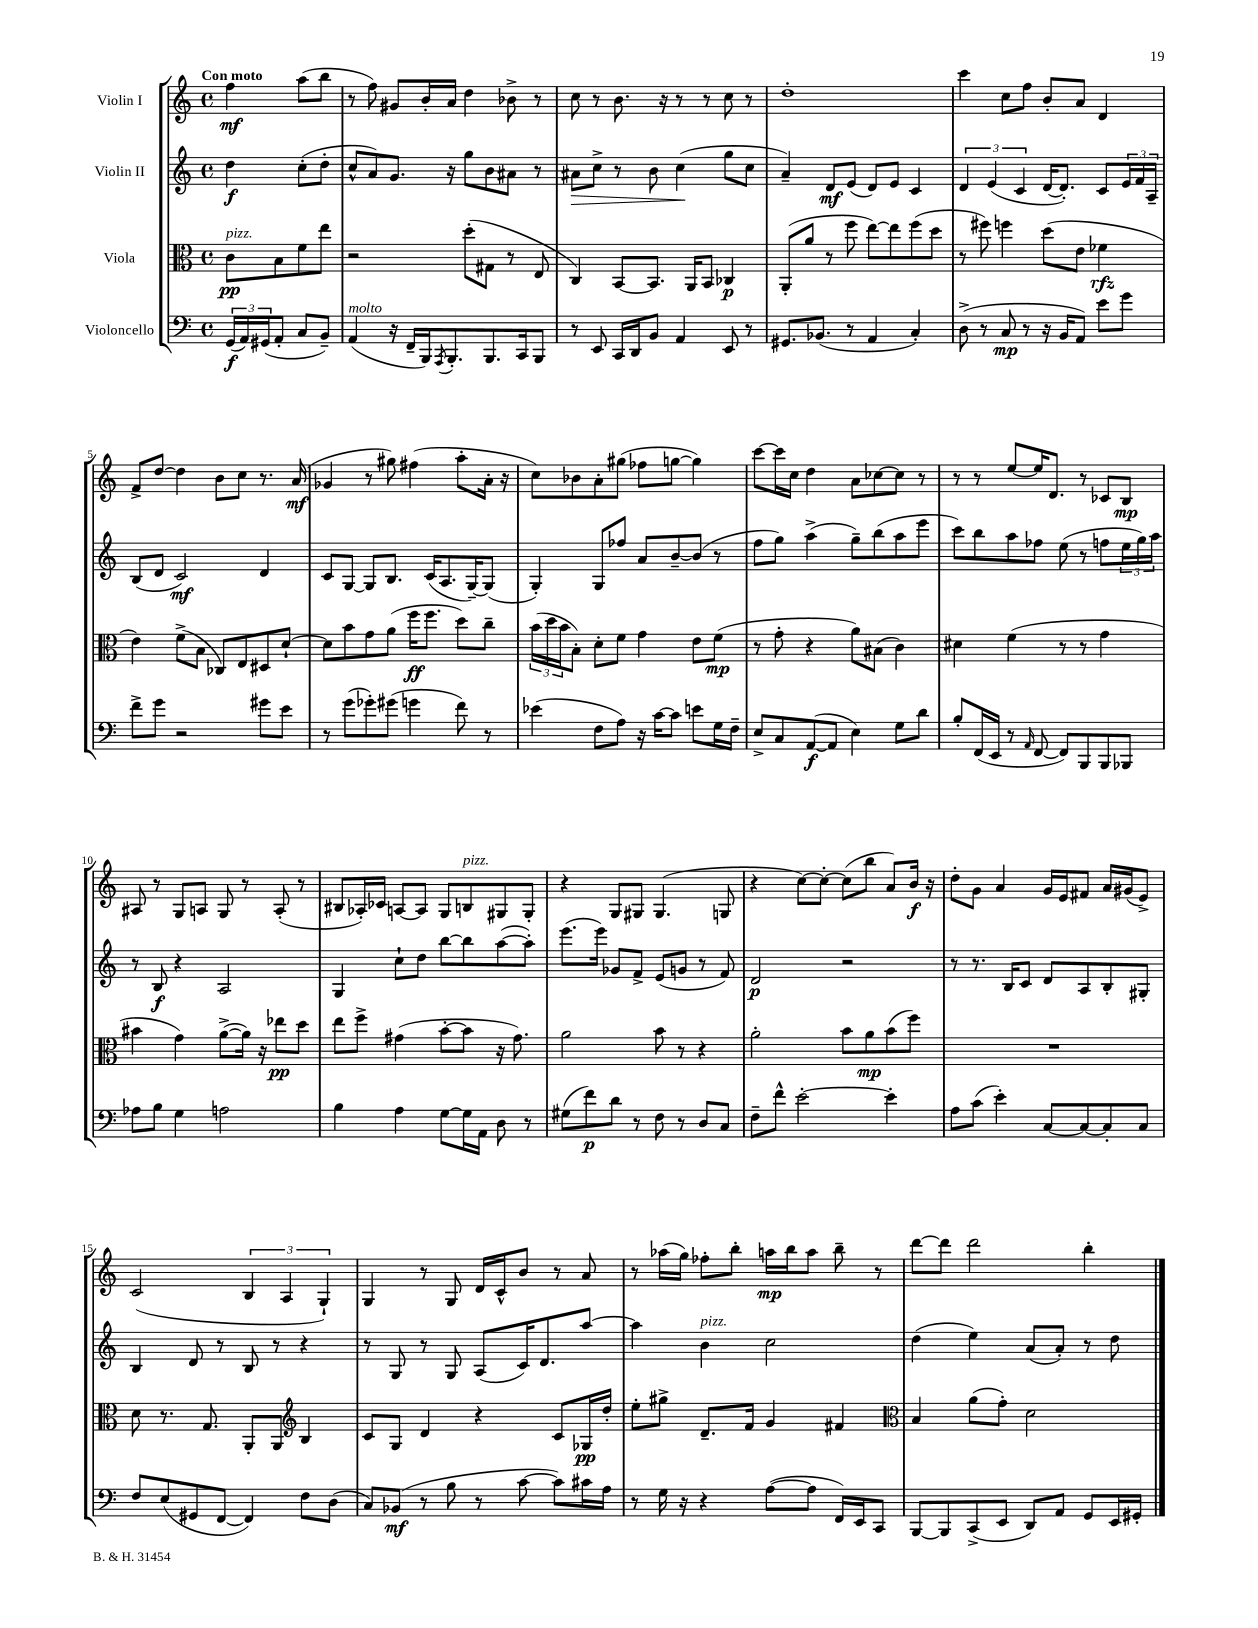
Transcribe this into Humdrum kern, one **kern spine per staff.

**kern	**dynam	**kern	**dynam	**kern	**dynam	**kern	**dynam
*part4	*part4	*part3	*part3	*part2	*part2	*part1	*part1
*staff4	*staff4	*staff3	*staff3	*staff2	*staff2	*staff1	*staff1
*I"Violoncello	*	*I"Viola	*	*I"Violin II	*	*I"Violin I	*
*clefF4	*	*clefC3	*	*clefG2	*	*clefG2	*
*k[]	*	*k[]	*	*k[]	*	*k[]	*
*M4/4	*	*M4/4	*	*M4/4	*	*M4/4	*
*met(c)	*	*met(c)	*	*met(c)	*	*met(c)	*
=	=	=	=	=	=	=	=
!	!	!	!	!	!	!LO:TX:a:B:t=Con moto	!
!	!	!LO:TX:a:i:t=pizz.	!	!	!	!	!
(24GG/LL	f	8c\L	pp	4dd\	f	4ff\	mf
24AA/)	.	.	.	.	.	.	.
(24GG#X/J	.	.	.	.	.	.	.
8AA'/J	.	8B\	.	.	.	.	.
8C/L	.	8f\	.	(8cc'\L	.	(8aa\L	.
8BB~/J)	.	8ee\J	.	8dd'\J	.	8bb\J	.
=1	=1	=1	=1	=1	=1	=1	=1
!LO:TX:a:i:t=molto	!	!	!	!	!	!	!
(4AA/	.	2r	.	8cc^^/L	.	8r	.
.	.	.	.	8a/)	.	8ff\)	.
16r	.	.	.	8.g/J	.	8g#X/L	.
16FF~/LL	.	.	.	.	.	.	.
16BBB/J)	.	.	.	.	.	16b'/L	.
8qAAA/	.	.	.	.	.	.	.
8.BBB'/	.	.	.	16r	.	16a/JJ	.
.	.	(8dd'\L	.	8gg\L	.	4dd\	.
8.BBB/	.	8G#X\J	.	8b\	.	.	.
.	.	8r	.	8a#X\J	.	8b-X^\	.
16CC/k	.	.	.	.	.	.	.
8BBB/J	.	8E/	.	8r	.	8r	.
=2	=2	=2	=2	=2	=2	=2	=2
!	!	!	!	!	!LO:HP:b	!	!
8r	.	4C/)	.	8a#X\L	>	8cc\	.
8EE/	.	.	.	8cc^\J	.	8r	.
16CC/LL	.	[8BB/L	.	8r	.	8.b\	.
16DD/J	.	.	.	.	.	.	.
8BB/J	.	8.BB/J]	.	8b\	.	.	.
.	.	.	.	.	.	16r	.
4AA/	.	.	.	(4cc\	.	8r	.
.	.	16AA/KL	.	.	.	.	.
.	.	8BB/J	.	.	.	8r	.
8EE/	.	4C-X/	p	8gg\L	]	8cc\	.
8r	.	.	.	8cc\J	.	8r	.
=3	=3	=3	=3	=3	=3	=3	=3
8.GG#X/L	.	(8AA'/L	.	4a~/)	.	1dd'	.
.	.	8a/J	.	.	.	.	.
(8.BB-X/J	.	.	.	.	.	.	.
.	.	8r	.	8d/L	mf	.	.
8r	.	8ff\	.	(8e/J	.	.	.
4AA/	.	[8ee\L)	.	8d/L)	.	.	.
.	.	8ee\]	.	8e/J	.	.	.
4C'/)	.	(8ff\	.	4c/	.	.	.
.	.	8dd\J	.	.	.	.	.
=4	=4	=4	=4	=4	=4	=4	=4
(8D^\	.	8r	.	6d/	.	4ccc\	.
8r	.	8ff#X\)	.	.	.	.	.
.	.	.	.	(6e/	.	.	.
8C/	mp	4ffn\	.	.	.	8cc\L	.
.	.	.	.	6c/	.	.	.
8r	.	.	.	.	.	8ff\J	.
16r	.	(8dd\L	.	[16d/KL	.	8b'/L	.
16BB/KL	.	.	.	8.d'/J])	.	.	.
8AA/J)	.	8e\J	.	.	.	8a/J	.
8e\L	.	4f-X\	rfz	8c/L	.	4d/	.
8g\J	.	.	.	24e/L	.	.	.
.	.	.	.	24f/	.	.	.
.	.	.	.	24A~/JJ	.	.	.
!!LO:LB:g=z
=5	=5	=5	=5	=5	=5	=5	=5
8f^\L	.	4e\)	.	(8B/L	.	8f^/L	.
8g\J	.	.	.	8d/J	.	[8dd/J	.
2r	.	(8f^\L	.	2c/)	mf	4dd\]	.
.	.	8B\J	.	.	.	.	.
.	.	8C-X/L)	.	.	.	8b\L	.
.	.	8E/	.	.	.	8cc\J	.
8g#X\L	.	8D#X/	.	4d/	.	8.r	.
8e\J	.	[8d`/J	.	.	.	.	.
.	.	.	.	.	.	(16a/	mf
=6	=6	=6	=6	=6	=6	=6	=6
8r	.	8d\L]	.	8c/L	.	4g-X/	.
(8g\L	.	8b\	.	[8G/J	.	.	.
8g-X'\)	.	8g\	.	8G/L]	.	8r	.
(8g#X\J	.	(8a\J	.	8.B/J	.	8gg#X\)	.
4gn\	.	16ff\KL	ff	.	.	(4ff#X\	.
.	.	8.ff\J	.	(16c/KL	.	.	.
.	.	.	.	8.A/	.	.	.
8f\)	.	8dd\L)	.	.	.	8aa'\L	.
.	.	.	.	[16G~/K)	.	.	.
8r	.	8cc~\J	.	(8G/J]	.	16a'\Jk	.
.	.	.	.	.	.	16r	.
=7	=7	=7	=7	=7	=7	=7	=7
(4e-X\	.	(24b\LL	.	4G'/)	.	8cc\L)	.
.	.	24dd\	.	.	.	.	.
.	.	24b\J	.	.	.	.	.
.	.	8B'\J)	.	.	.	8b-X\	.
8F\L	.	8d'\L	.	8G/L	.	8a'\	.
8A\J)	.	8f\J	.	8ff-X/J	.	(8gg#X\J	.
16r	.	4g\	.	8a/L	.	8ff-X\L	.
[16c\KL	.	.	.	.	.	.	.
8c\J]	.	.	.	[8b~/	.	[8ggn\J	.
8en\L	.	8e\L	.	(8b/J]	.	4gg\])	.
16G\L	.	(8f\J	mp	8r	.	.	.
16F~\JJ	.	.	.	.	.	.	.
=8	=8	=8	=8	=8	=8	=8	=8
8E^/L	.	8r	.	8ff\L	.	[8ccc\L	.
8C/	.	8g'\	.	8gg\J)	.	16ccc\L]	.
.	.	.	.	.	.	16cc\JJ	.
([8AA/	f	4r	.	(4aa^\	.	4dd\	.
8AA/J]	.	.	.	.	.	.	.
4E\)	.	8a\L)	.	8gg~\L)	.	8a\L	.
.	.	(8B#X\J	.	(8bb\	.	[8cc-X\	.
8G\L	.	4c\)	.	8aa\	.	8cc-\J]	.
8d\J	.	.	.	8eee\J	.	8r	.
=9	=9	=9	=9	=9	=9	=9	=9
8B'/L	.	4d#X\	.	8ccc\L)	.	8r	.
(16FF/L	.	.	.	8bb\	.	8r	.
16EE/JJ	.	.	.	.	.	.	.
8r	.	(4f\	.	8aa\	.	[8ee/L	.
16qqAA/	.	.	.	.	.	.	.
[8FF/	.	.	.	8ff-X\J	.	16ee/K]	.
.	.	.	.	.	.	8.d/J	.
8FF/L])	.	8r	.	(8ee\	.	.	.
8BBB/	.	8r	.	8r	.	8r	.
8BBB/	.	4g\	.	8ffn\L	.	8c-X/L	.
8BBB-X/J	.	.	.	24ee\L	.	8B/J	mp
.	.	.	.	24gg\)	.	.	.
.	.	.	.	24aa\JJ	.	.	.
!!LO:LB:g=z
=10	=10	=10	=10	=10	=10	=10	=10
8A-X\L	.	4b#X\	.	8r	.	8A#X/	.
8B\J	.	.	.	8B/	f	8r	.
4G\	.	4g\)	.	4r	.	8G/L	.
.	.	.	.	.	.	8An/J	.
2An\	.	([8a^\L	.	2A/	.	8G/	.
.	.	16a\Jk])	.	.	.	8r	.
.	.	16r	.	.	.	.	.
.	.	8ee-X\L	pp	.	.	(8A'/	.
.	.	8dd\J	.	.	.	8r	.
=11	=11	=11	=11	=11	=11	=11	=11
4B\	.	8ee\L	.	4G/	.	8B#X/L	.
.	.	8ff^\J	.	.	.	16A-X'/L)	.
.	.	.	.	.	.	16c-X/JJ	.
4A\	.	(4g#X\	.	8cc`\L	.	[8An/L	.
.	.	.	.	8dd\J	.	8A/J]	.
[8G\L	.	[8b'\L	.	[8bb\L	.	8G/L	.
!	!	!	!	!	!	!LO:TX:a:i:t=pizz.	!
16G\L]	.	8b\J]	.	8bb\]	.	8Bn/	.
16AA\JJ	.	.	.	.	.	.	.
8D\	.	16r	.	([8aa\	.	8G#X/	.
.	.	8.g#\)	.	.	.	.	.
8r	.	.	.	8aa'\J])	.	8G#'/J	.
=12	=12	=12	=12	=12	=12	=12	=12
(8G#X\L	.	2a\	.	(8.eee\L	.	4r	.
8f\)	p	.	.	.	.	.	.
.	.	.	.	16eee\Jk)	.	.	.
8d\J	.	.	.	8g-X/L	.	8G/L	.
8r	.	.	.	8f^/J	.	8G#X/J	.
8F\	.	8b\	.	(8e/L	.	(4.G#/	.
8r	.	8r	.	8gn/J	.	.	.
8D/L	.	4r	.	8r	.	.	.
8C/J	.	.	.	8f/)	.	8Gn/	.
=13	=13	=13	=13	=13	=13	=13	=13
8F~\L	.	2a'\	.	2d/	p	4r	.
8f^^\J	.	.	.	.	.	.	.
[2e'\	.	.	.	.	.	[8cc\L)	.
.	.	.	.	.	.	8cc'\J_	.
.	.	8b\L	.	2r	.	(8cc\L]	.
.	.	8a\	mp	.	.	8bb\J	.
4e'\]	.	(8b\	.	.	.	8a/L)	.
.	.	8ff\J)	.	.	.	16b/Jk	f
.	.	.	.	.	.	16r	.
=14	=14	=14	=14	=14	=14	=14	=14
8A\L	.	1r	.	8r	.	8dd'\L	.
(8c\J	.	.	.	8.r	.	8g\J	.
4e'\)	.	.	.	.	.	4a/	.
.	.	.	.	16B/KL	.	.	.
.	.	.	.	8c/J	.	.	.
[8C/L	.	.	.	8d/L	.	16g/LL	.
.	.	.	.	.	.	16e/J	.
8C/_	.	.	.	8A/	.	8f#X/J	.
8C'/]	.	.	.	8B'/	.	16a/LL	.
.	.	.	.	.	.	(16g#X/J	.
8C/J	.	.	.	8G#X'/J	.	8e^/J)	.
!!LO:LB:g=z
=15	=15	=15	=15	=15	=15	=15	=15
8F/L	.	8d\	.	4B/	.	(2c/	.
(8E/	.	8.r	.	.	.	.	.
8GG#X/	.	.	.	8d/	.	.	.
.	.	8.G/	.	.	.	.	.
[8FF/J	.	.	.	8r	.	.	.
4FF/])	.	8AA'/L	.	8B/	.	6B/	.
.	.	8AA/J	.	8r	.	.	.
.	.	.	.	.	.	6A/	.
*	*	*clefG2	*	*	*	*	*
8F\L	.	4B/	.	4r	.	.	.
.	.	.	.	.	.	6G`/)	.
(8D\J	.	.	.	.	.	.	.
=16	=16	=16	=16	=16	=16	=16	=16
8C/L)	.	8c/L	.	8r	.	4G/	.
(8BB-X/J	mf	8G/J	.	8G/	.	.	.
8r	.	4d/	.	8r	.	8r	.
8B\	.	.	.	8G/	.	8G/	.
8r	.	4r	.	(8A/L	.	16d/LL	.
.	.	.	.	.	.	16c^^/J	.
[8c\	.	.	.	16c/K)	.	8b/J	.
.	.	.	.	8.d/	.	.	.
8c\L])	.	8c/L	.	.	.	8r	.
16c#X\L	.	16G-X/L	pp	[8aa/J	.	8a/	.
16A\JJ	.	16dd'/JJ	.	.	.	.	.
=17	=17	=17	=17	=17	=17	=17	=17
8r	.	8ee'\L	.	4aa\]	.	8r	.
16G\	.	8gg#X^\J	.	.	.	(16aa-X\LL	.
16r	.	.	.	.	.	16gg\JJ)	.
!	!	!	!	!LO:TX:a:i:t=pizz.	!	!	!
4r	.	8.d~/L	.	4b\	.	8ff-X'\L	.
.	.	.	.	.	.	8bb'\J	.
.	.	16f/Jk	.	.	.	.	.
([8A\L	.	4g/	.	2cc\	.	16aan\LL	mp
.	.	.	.	.	.	16bb\J	.
8A\J]	.	.	.	.	.	8aa\J	.
16FF/LL)	.	4f#X/	.	.	.	8bb~\	.
16EE/J	.	.	.	.	.	.	.
8CC/J	.	.	.	.	.	8r	.
=18	=18	=18	=18	=18	=18	=18	=18
*	*	*clefC3	*	*	*	*	*
[8BBB/L	.	4B/	.	(4dd\	.	[8ddd\L	.
8BBB/]	.	.	.	.	.	8ddd\J]	.
(8CC^/	.	(8a\L	.	4ee\)	.	2ddd\	.
8EE/J	.	8g'\J)	.	.	.	.	.
8DD/L)	.	2d\	.	(8a/L	.	.	.
8AA/J	.	.	.	8a'/J)	.	.	.
8GG/L	.	.	.	8r	.	4bb'\	.
16EE/L	.	.	.	8dd\	.	.	.
16GG#X'/JJ	.	.	.	.	.	.	.
==	==	==	==	==	==	==	==
*-	*-	*-	*-	*-	*-	*-	*-
